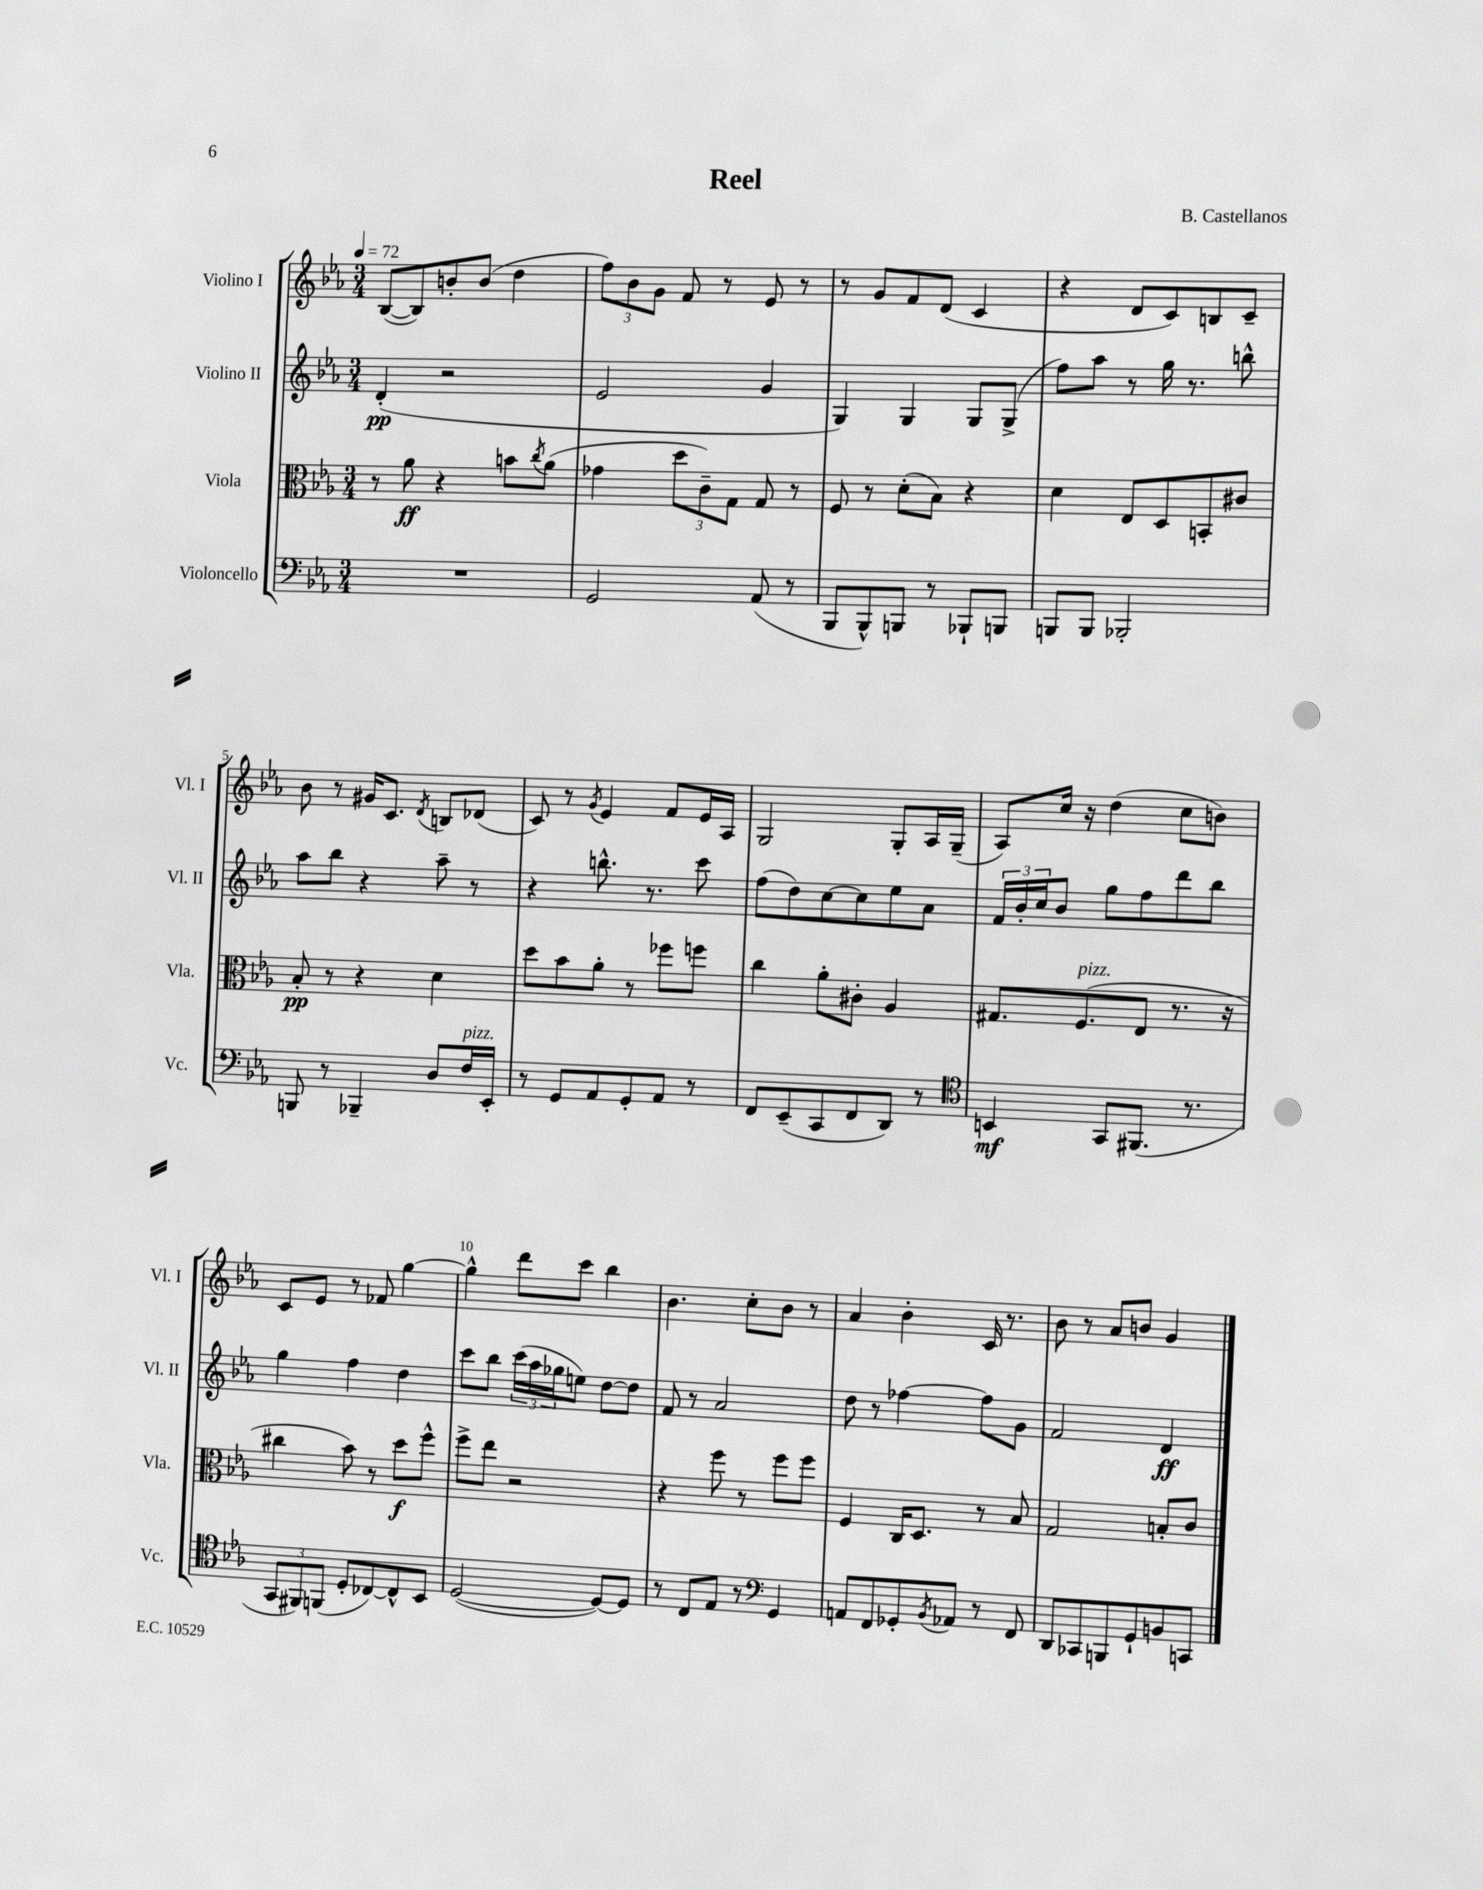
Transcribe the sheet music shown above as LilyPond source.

\header { title = "Reel" composer = "B. Castellanos" }
<<
\new StaffGroup <<
\new Staff = "s0" \with { instrumentName = "Violino I" shortInstrumentName = "Vl. I" } {
    \clef treble \key ees \major \numericTimeSignature \time 3/4 \tempo 4 = 72
    bes8~( bes8) b'8-. b'8( d''4 |
    \tuplet 3/2 { f''8) bes'8 g'8 } f'8 r8 ees'8 r8 |
    r8 g'8 f'8 d'8( c'4 |
    r4 d'8 c'8) b8 c'8-- |
    bes'8 r8 gis'16 c'8. \acciaccatura { d'8 } b8 des'8( |
    c'8) r8 \acciaccatura { g'8 } ees'4 f'8 ees'16 aes16 |
    g2 g8-. aes16 g16--( |
    aes8) c''16 r16 d''4( c''8 b'8) |
    c'8 ees'8 r8 fes'8 g''4~ |
    g''4-^ d'''8 c'''8 bes''4 |
    bes'4. c''8-. bes'8 r8 |
    aes'4 bes'4-. c'16 r8. |
    bes'8 r8 aes'8 b'8 g'4 \bar "|." |
}
\new Staff = "s1" \with { instrumentName = "Violino II" shortInstrumentName = "Vl. II" } {
    \clef treble \key ees \major \numericTimeSignature \time 3/4
    d'4-.\pp( r2 |
    ees'2 g'4 |
    g4) g4 g8 g8->( |
    f''8) aes''8 r8 g''16 r8. b''8-^ |
    aes''8 bes''8 r4 aes''8-- r8 |
    r4 b''8.-^ r8. c'''8 |
    f''8( d''8) c''8~ c''8 ees''8 aes'8 |
    \tuplet 3/2 { f'16 bes'16-. c''16 } bes'8 g''8 f''8 d'''8 bes''8 |
    g''4 f''4 d''4 |
    c'''8 bes''8 \tuplet 3/2 { c'''16( aes''16 ges''16 } e''8) d''8~ d''8 |
    f'8 r8 aes'2 |
    d''8 r8 fes''4~ fes''8 g'8 |
    f'2 d'4\ff \bar "|." |
}
\new Staff = "s2" \with { instrumentName = "Viola" shortInstrumentName = "Vla." } {
    \clef alto \key ees \major \numericTimeSignature \time 3/4
    r8 aes'8\ff r4 b'8 \acciaccatura { c''8 } aes'8( |
    ges'4 \tuplet 3/2 { d''8 c'8--) g8 } g8 r8 |
    f8 r8 d'8-.( bes8) r4 |
    d'4 ees8 d8 b,8-. cis'8 |
    bes8-.\pp r8 r4 d'4 |
    d''8 bes'8 aes'8-. r8 fes''8 f''8 |
    c''4 aes'8-. cis'8-. aes4 |
    gis8. f8.^\markup { \italic "pizz." }( ees8 r8. r16 |
    cis''4 bes'8) r8 d''8\f f''8-^ |
    f''8-> ees''8 r2 |
    r4 f''8 r8 f''8 f''8 |
    f4 c16 d8. r8 bes8 |
    g2 b8-. c'8 \bar "|." |
}
\new Staff = "s3" \with { instrumentName = "Violoncello" shortInstrumentName = "Vc." } {
    \clef bass \key ees \major \numericTimeSignature \time 3/4
    R2. |
    g,2 aes,8( r8 |
    bes,,8 bes,,8-^) b,,8 r8 bes,,8-! b,,8 |
    b,,8 b,,8 bes,,2-. |
    b,,8 r8 bes,,4-- d8 f16^\markup { \italic "pizz." } ees,16-. |
    r8 g,8 aes,8 g,8-. aes,8 r8 |
    f,8 ees,8--( c,8 f,8 d,8) r8 |
    \clef tenor b,4\mf g,8 fis,8.( r8. |
    \tuplet 3/2 { g,8 fis,8) f,8( } d8-. ces8~) ces8-^ bes,8 |
    d2~( d8~) d8 |
    r8 c8 ees8 r8 \clef bass g,4 |
    a,8 f,8 ges,8-. \acciaccatura { bes,8 } aes,8 r8 f,8 |
    d,8 ces,8 b,,8 g,8-! b,8 c,8 \bar "|." |
}
>>
>>
\layout { \context { \Score \override BarNumber.break-visibility = ##(#f #t #t) barNumberVisibility = #(every-nth-bar-number-visible 5) } }
